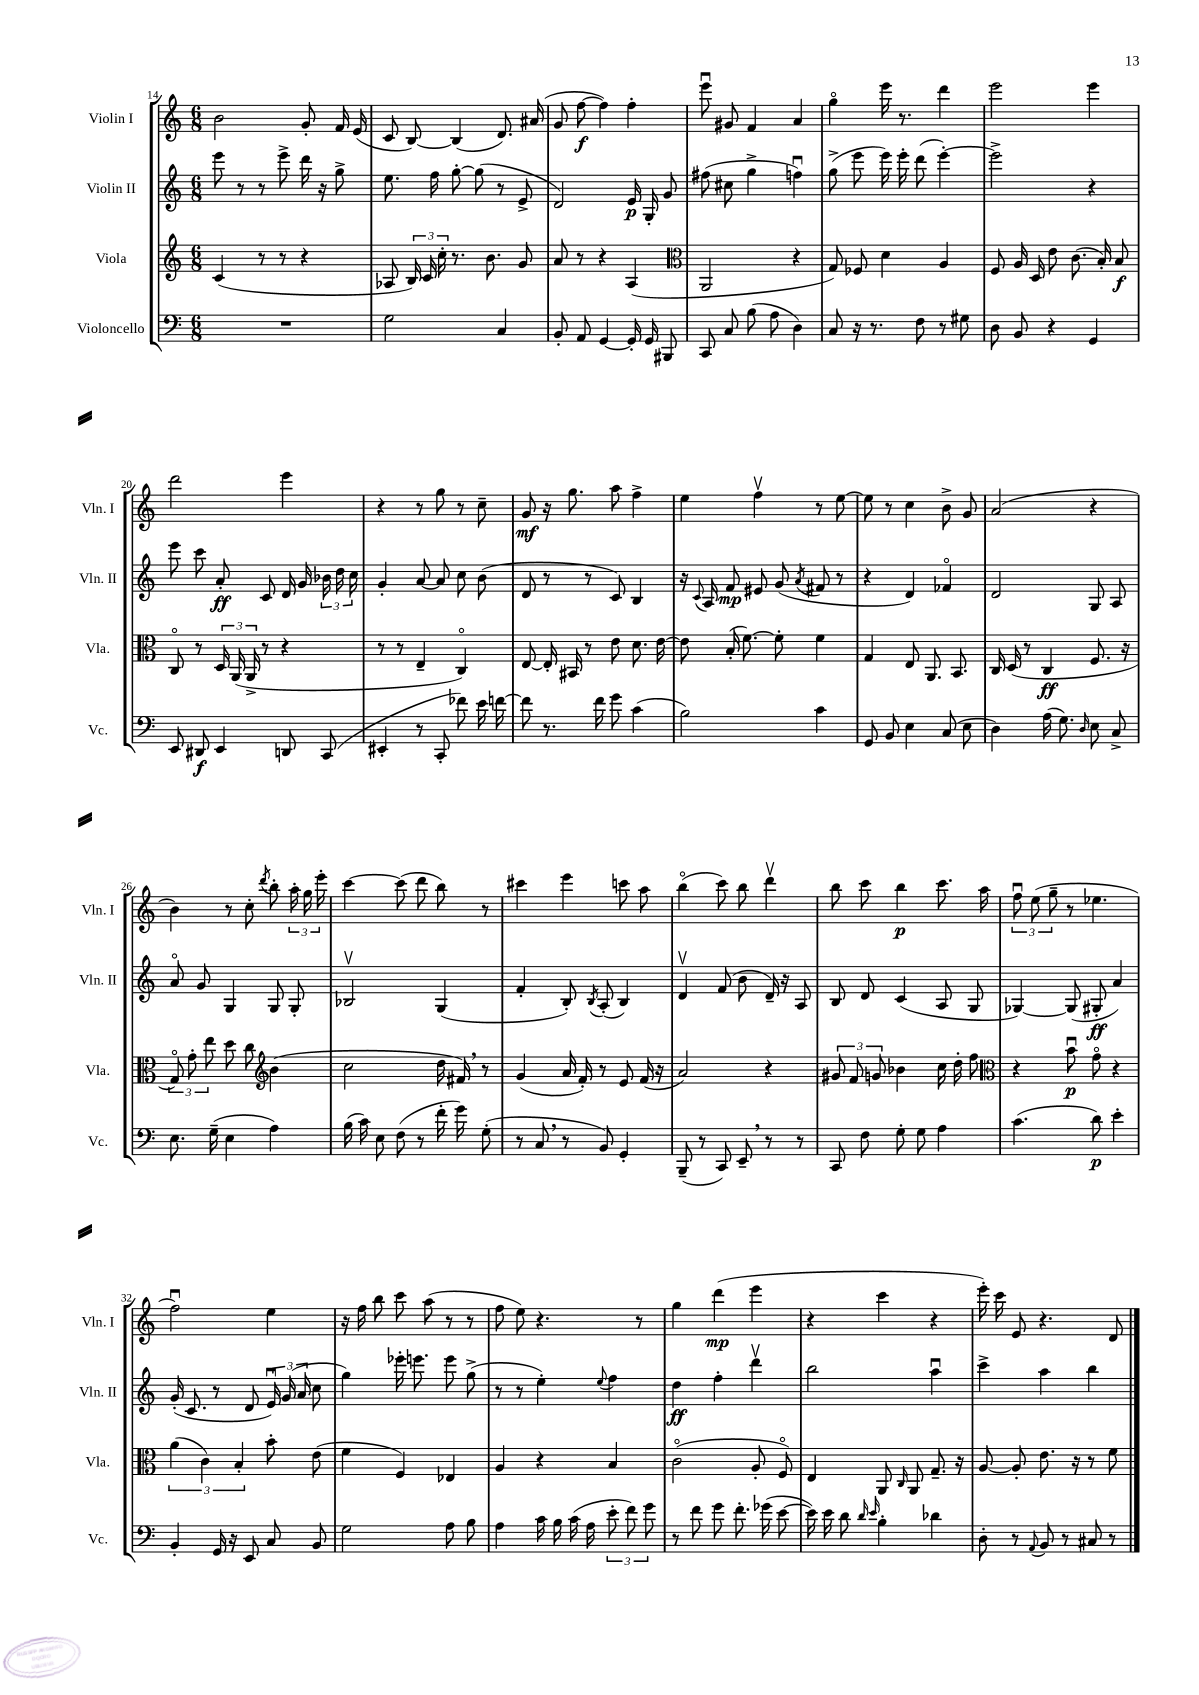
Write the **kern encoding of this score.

**kern	**kern	**kern	**kern
*staff4	*staff3	*staff2	*staff1
*clefF4	*clefG2	*clefG2	*clefG2
*k[]	*k[]	*k[]	*k[]
*M6/8	*M6/8	*M6/8	*M6/8
2.r	(4c	8eee	2b
.	.	8r	.
.	8r	8r	.
.	8r	8eee^	.
.	4r	16ddd	8g'
.	.	16r	.
.	.	8gg^	16f
.	.	.	(16e
=	=	=	=
2G	8A-	8.ee	8c
.	24B)	.	[8B)
.	24c	.	.
.	.	16ff	.
.	24cc'	.	.
.	8.r	[8gg'	(4B]
.	.	(8gg]	.
.	8.b	.	.
4C	.	8r	8.d)
.	8g	8e^	.
.	.	.	(16a#
=	=	=	=
8BB'	8a	2d)	8g
8AA	8r	.	[8ff
[4GG	4r	.	4ff])
16GG']	(4A	16e	4ff'
16GG	.	16G'	.
8BBB#	.	8g	.
=	=	=	=
*	*clefC3	*	*
8CC	2AA	(8ff#	8eeeu
8C	.	8cc#	8g#
(8B	.	4gg^	4f
8A	.	.	.
4D)	4r	4ffu)	4a
=	=	=	=
8C	8G)	(8gg^	4ggo
16r	8F-	8eee	.
8.r	.	.	.
.	4d	16eee)	16eee
.	.	16eee'	8.r
8F	.	(8ddd	.
8r	4A	[4eee')	4ddd
8G#	.	.	.
=	=	=	=
8D	8F	2eee^]	2eee
8BB	16A	.	.
.	16D	.	.
4r	8e	.	.
.	(8.c	.	.
4GG	.	4r	4eee
.	16B')	.	.
.	8B	.	.
=	=	=	=
8EE	8Co	8eee	2ddd
8DD#	8r	8ccc	.
4EE	24D	8a'	.
.	(24AA	.	.
.	24AA^	.	.
.	8r	8c	.
8DD	4r	16d	4eee
.	.	16g	.
(8CC	.	24b-	.
.	.	24dd	.
.	.	24cc	.
=	=	=	=
4EE#'	8r	4g'	4r
.	8r	.	.
8r	4E~	[8a	8r
8CC'	.	8a]	8gg
8f-)	4Co)	8cc	8r
16e	.	(8b	8cc~
[16f	.	.	.
=	=	=	=
8f]	[8E	8d	8g
8.r	16E']	8r	16r
.	16BB#	.	8.gg
.	8r	8r	.
16f	.	.	.
8g	8e	8c)	8aa
(4c	8.d	4B	4ff^
.	[16e	.	.
=	=	=	=
2B)	8e]	16r	4ee
.	.	8qqc	.
.	.	16A	.
.	(16B'	8f	.
.	[8.f)	.	.
.	.	8e#	4ffv
.	8f']	(8g	.
.	.	8qa	.
4c	4f	8f#	8r
.	.	8r	[8ee
=	=	=	=
8GG	4G	4r	8ee]
8BB	.	.	8r
4E	8E	4d)	4cc
.	8.AA	.	.
(8C	.	4f-o	8b^
.	8.BB	.	.
8E	.	.	8g
=	=	=	=
4D)	16C	2d	(2a
.	(16D	.	.
.	8r	.	.
(16A	4C	.	.
8.G)	.	.	.
16qqD	.	.	.
8E	8.F	8G	4r
8C^	.	8A	.
.	16r	.	.
=	=	=	=
8.E	12Go)	8ao	4b)
.	12g'	.	.
.	.	8g	.
.	12ee	.	.
(16G~	.	.	.
4E	8dd	4G	8r
.	8cc	.	8cc'
*	*clefG2	*	*
.	.	.	8qddd
4A)	(4b	8G	8bb'
.	.	8G'	24aa'
.	.	.	24gg
.	.	.	24eee'
=	=	=	=
(16B	2cc	2B-v	[4ccc
16c)	.	.	.
8E	.	.	.
(8F	.	.	(8ccc]
8r	.	.	8ddd
16f'	16dd	(4G	8bb)
16g)	16f#)	.	.
(8G'	8r	.	8r
=	=	=	=
8r	(4g	4f'	4ccc#
8C	.	.	.
8r	16a	8B')	4eee
.	16f')	.	.
.	.	8qB	.
8BB)	8r	(8A'	.
4GG'	8e	4B)	8ccc
.	(16f	.	8aa
.	16r	.	.
=	=	=	=
(8BBB~	2a)	4dv	(4bbo
8r	.	.	.
8CC)	.	(8f	8ccc)
8EE~	.	8b	8bb
8r	4r	16d~)	4dddv
.	.	16r	.
8r	.	8A	.
=	=	=	=
8CC	12g#	8B	8bb
.	12f	.	.
8F	.	8d	8ccc
.	12g	.	.
8G'	4b-	(4c	4bb
8G	.	.	.
4A	16cc	8A	8.ccc
.	16dd'	.	.
.	8ff	8G	.
.	.	.	16aa
=	=	=	=
*	*clefC3	*	*
(4.c	4r	[4G-)	12ffu
.	.	.	(12ee
.	.	.	12gg~
.	8bu	(8G-]	8r
8d)	8go	8G#'	4.ee-
4e'	4r	4a)	.
=	=	=	=
4BB'	(6a	(16g'	2ffu)
.	.	8.c	.
.	6c)	.	.
16GG	.	8r	.
16r	.	.	.
.	6B'	.	.
8EE	.	8d	.
8C	8b'	24eu)	4ee
.	.	(24g	.
.	.	24a	.
8BB	(8e	8cc	.
=	=	=	=
2G	4f	4gg)	16r
.	.	.	16ff
.	.	.	8bb
.	4F)	16eee-'	8ccc
.	.	8.eee	.
.	.	.	(8aa
8A	4E-	8eee	8r
8B	.	(8gg^	8r
=	=	=	=
4A	4A	8r	8ff
.	.	8r	8ee)
16c	4r	4ee')	4.r
16B	.	.	.
(16c	.	.	.
16A	.	.	.
.	.	8qqee	.
12e'	4B	4ff	.
12f)	.	.	.
.	.	.	8r
12g	.	.	.
=	=	=	=
8r	(2co	4dd	4gg
8f	.	.	.
8g	.	4ff'	(4ddd
8.f'	.	.	.
.	8A'	4dddv	4eee
(16g-	.	.	.
[8e	8Fo)	.	.
=	=	=	=
16e])	4E	2bb	4r
16e	.	.	.
8d	.	.	.
16qqd	.	.	.
16qqe	.	.	.
4B'	8AA	.	4ccc
.	16qqC	.	.
.	8AA	.	.
4d-	8.G~	4aau	4r
.	16r	.	.
=	=	=	=
8D'	[8A	4ccc^	16eee')
.	.	.	16ccc
8r	8A']	.	8e
8qqAA	.	.	.
8BB	8.e	4aa	4.r
8r	.	.	.
.	16r	.	.
8C#	8r	4bb	.
8r	8f	.	8d
==	==	==	==
*-	*-	*-	*-
